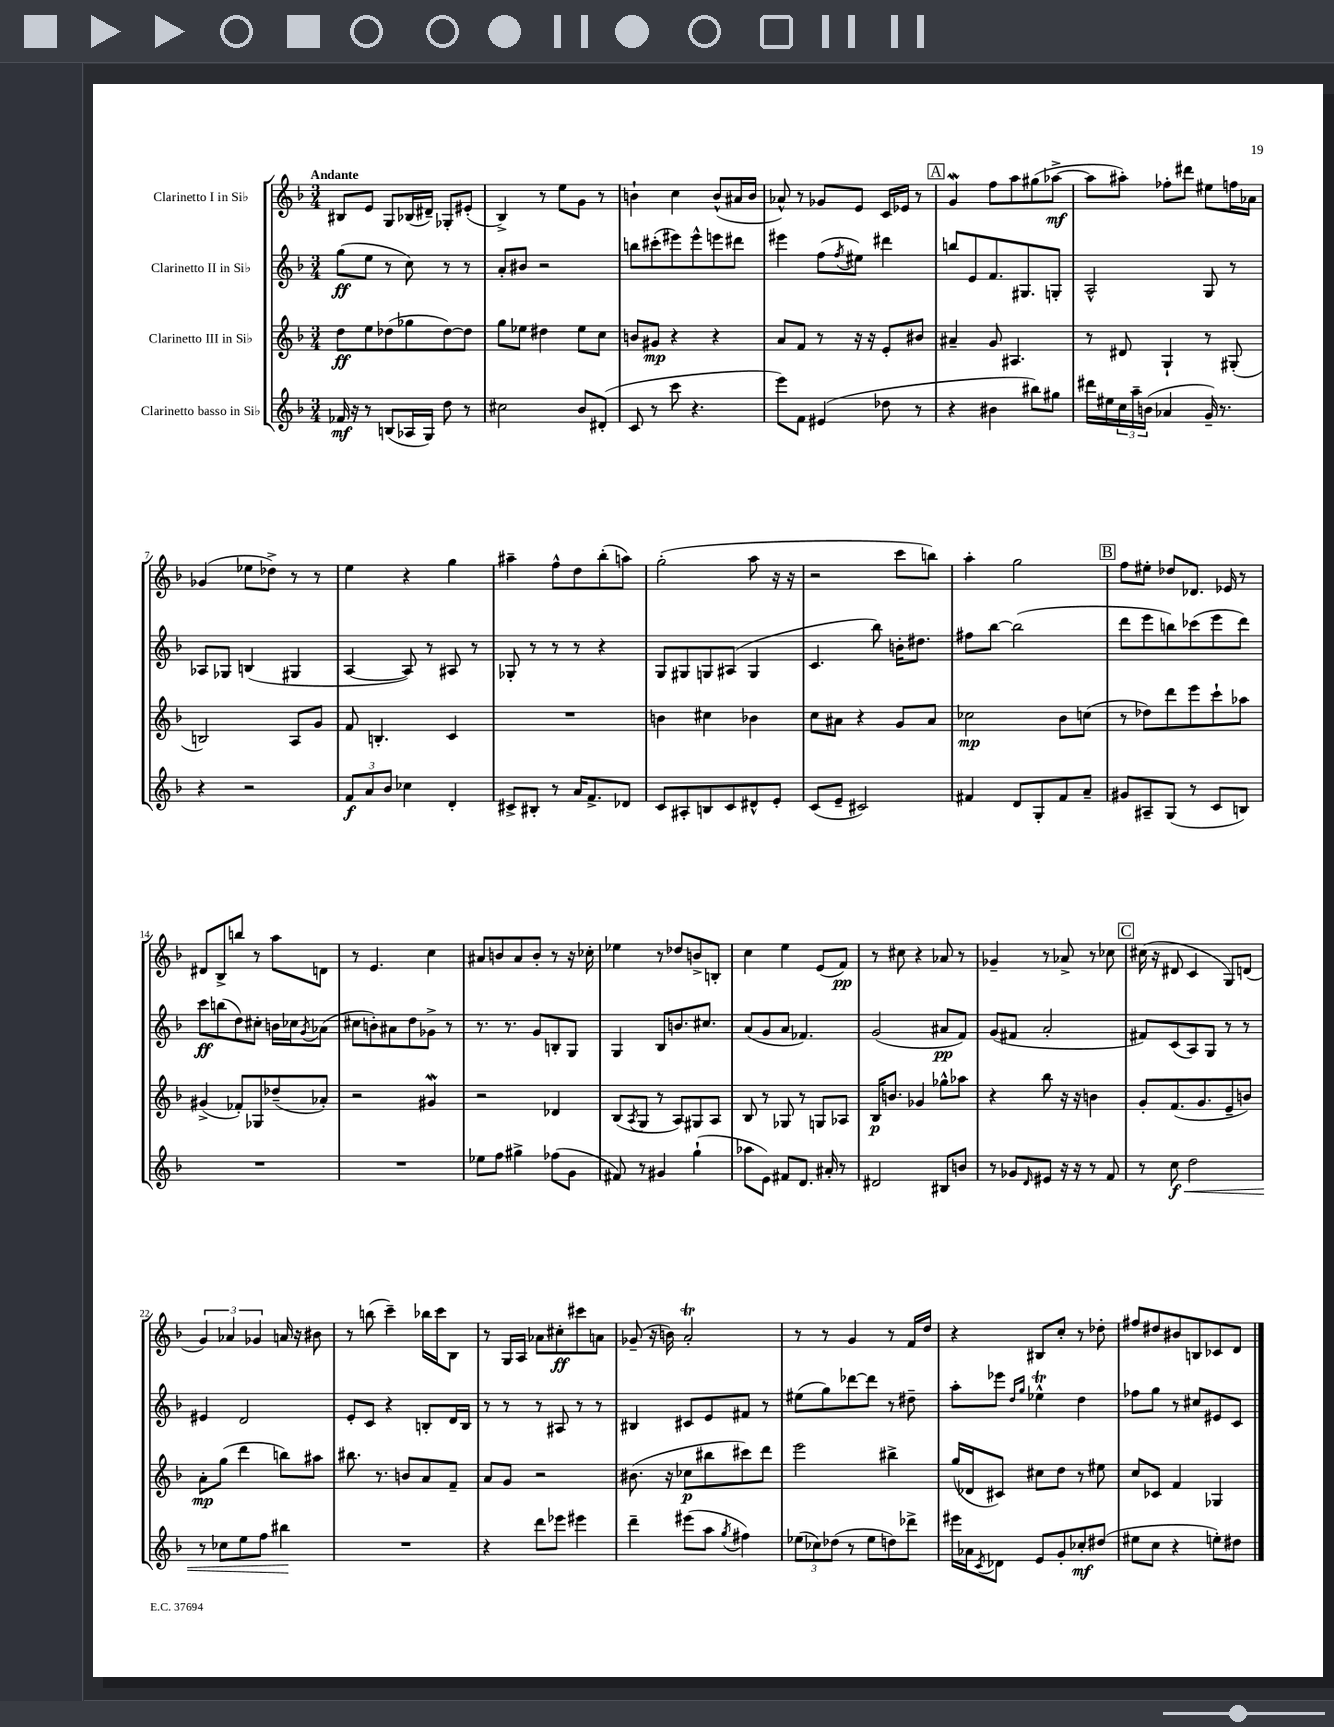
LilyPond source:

<<
\new StaffGroup <<
\new Staff = "s0" \with { instrumentName = "Clarinetto I in Sib" } {
    \clef treble \key f \major \numericTimeSignature \time 3/4 \tempo "Andante"
    bis8 e'8 g8 bes16( dis'16--) ges8-. eis'8-.( |
    bes4->) r8 e''8 g'8 r8 |
    b'4-! c''4 b'8-^( ais'16 b'16 |
    aes'8-^) r8 ges'8 e'8 c'16 ees'16 r8 |
    \mark \markup { \box "A" } g'4\mordent f''8 a''8 gis''8( aes''8~->\mf |
    aes''8 ais''8-.) fes''8-. dis'''8 eis''8 f''16 aes'16 |
    ges'4( ees''8 des''8->) r8 r8 |
    e''4 r4 g''4 |
    ais''4-- f''8-^ d''8 bes''8-.( a''8) |
    g''2-.( a''8 r16 r16 |
    r2 c'''8 b''8) |
    a''4-. g''2 |
    \mark \markup { \box "B" } f''8 eis''8-. des''8 des'8. ees'16 r8 |
    dis'8 bes8-> b''8 r8 a''8 d'8 |
    r8 e'4. c''4 |
    ais'8 b'8 ais'8 b'8-. r8 r16 ces''16-. |
    ees''4 r8 des''8 b'8-> b8-. |
    c''4 e''4 e'8( f'8\pp) |
    r8 cis''8 r4 aes'8 r8 |
    ges'4-- r8 aes'8-> r8 ces''8 |
    \mark \markup { \box "C" } cis''16( r16 dis'8 c'4 g8) d'8( |
    \tuplet 3/2 { g'4) aes'4 ges'4 } a'16 r16 bis'8 |
    r8 b''8( c'''4--) bes''16 c'''16 bes8 |
    r8 g16 a16 aes'8 cis''8-.\ff cis'''8 a'8 |
    ges'8--( r16 b'16) a'2-.\trill |
    r8 r8 g'4 r8 f'16 d''16 |
    r4 bis8 c''8-. r8 des''8-. |
    fis''8 dis''8 bis'8 b8 ces'8 d'8 \bar "|." |
}
\new Staff = "s1" \with { instrumentName = "Clarinetto II in Sib" } {
    \clef treble \key f \major \numericTimeSignature \time 3/4
    g''8\ff( e''8 r8 c''8) r8 r8 |
    a'8-. bis'8 r2 |
    b''8 cis'''8-.( eis'''8) eis'''8-^ e'''8 dis'''8 |
    eis'''4 f''8( \acciaccatura { f''8 } eis''8) dis'''4 |
    \mark \markup { \box "A" } b''8 e'8 f'8. gis8. g8-. |
    a2-^ g8 r8 |
    aes8 ges8 b4( gis4 |
    a4~ a8) r8 ais8 r8 |
    ges8-. r8 r8 r8 r4 |
    g8 gis8 g8 ais8( g4 |
    c'4. bes''8) b'16-. dis''8. |
    fis''8 bes''8~ bes''2( |
    \mark \markup { \box "B" } d'''8 e'''8 b''8) ces'''8( e'''8 d'''8) |
    c'''8\ff b''8( d''8) cis''8-. b'16 ces''16 \acciaccatura { g'8 } aes'8( |
    cis''8 b'8-.) ais'8 d''8 ges'8-> r8 |
    r8. r8. g'8 b8-. g8 |
    g4 bes8 b'8. cis''8. |
    a'8( g'8 a'8 fes'4.) |
    g'2( ais'8\pp f'8) |
    g'8( fis'8 a'2-. |
    \mark \markup { \box "C" } fis'8) c'8( a8) g8 r8 r8 |
    eis'4 d'2 |
    e'8-. c'8 r4 b8-. d'16 b16 |
    r8 r8 r8 ais8 r8 r8 |
    bis4 cis'8 e'8 fis'8 r8 |
    eis''8( g''8) des'''8~ des'''8 r8 dis''8-- |
    a''8-. ees'''8 \grace { d''16 g''16 } ees''4-^\trill d''4 |
    fes''8 g''8 r8 cis''8 eis'8 c'8 \bar "|." |
}
\new Staff = "s2" \with { instrumentName = "Clarinetto III in Sib" } {
    \clef treble \key f \major \numericTimeSignature \time 3/4
    d''8\ff e''8 des''8( ges''8 des''8~) des''8 |
    g''8 ees''8 dis''4 ees''8 c''8 |
    b'8 gis'8\mp r4 r4 |
    a'8 f'8 r8 r16 r16 e'8-. bis'8 |
    \mark \markup { \box "A" } ais'4-- g'8 ais4. |
    r8 dis'8 g4-! r8 gis8-.( |
    b2) a8 g'8 |
    f'8 b4.-. c'4 |
    R2. |
    b'4 cis''4 bes'4 |
    c''8 ais'8 r4 g'8 ais'8 |
    ces''2\mp bes'8 c''8( |
    \mark \markup { \box "B" } r8 des''8) d'''8 e'''8 c'''8-! aes''8 |
    gis'4->( fes'8-.) ges8 des''8--( aes'8-.) |
    r2 gis'4\mordent |
    r2 des'4 |
    bes8( \acciaccatura { a8 } g8 r8 a8) gis8 a8 |
    bes8 r8 ges8 r8 g8 aes8 |
    bes16\p b'8. ges'4 ges''8-^ aes''8 |
    r4 bes''8 r16 r16 b'4 |
    \mark \markup { \box "C" } g'8-. f'8.( g'8. e'8-- b'8) |
    a'8-.\mp g''8( d'''4 b''8) ais''8 |
    bis''8. r8. b'8 a'8 f'8-- |
    a'8 g'8 r2 |
    bis'8.( r16 ces''8\p bis''8 cis'''8) d'''8 |
    e'''2 bis''4-> |
    g''16( des'16 cis'8) cis''8 d''8 r8 eis''8 |
    c''8 ces'8 f'4 ges4 \bar "|." |
}
\new Staff = "s3" \with { instrumentName = "Clarinetto basso in Sib" } {
    \clef treble \key f \major \numericTimeSignature \time 3/4
    fes'16\mf r16 r8 b8( aes16 g16) d''8 r8 |
    cis''2 bes'8 dis'8-.( |
    c'8 r8 c'''8 r4. |
    e'''8) f'8 eis'4( des''8 r8 |
    \mark \markup { \box "A" } r4 bis'4 bis''8) gis''8 |
    dis'''16 eis''16 \tuplet 3/2 { c''16 a''16-- b'16( } aes'4 g'16--) r8. |
    r4 r2 |
    \tuplet 3/2 { f'8\f a'8 bes'8 } ces''4 d'4-. |
    cis'8-> bis8-. r8 a'16 f'8.-> des'8 |
    c'8 ais8-. b8 c'8 dis'8-^ e'8-. |
    c'8( e'8-- cis'2) |
    fis'4 d'8 g8-. fis'8 a'8-- |
    \mark \markup { \box "B" } gis'8 ais8-- g8( r8 c'8 b8) |
    R2. |
    R2. |
    ees''8 f''8 gis''4-> fes''8( g'8 |
    fis'8) r8 gis'4 g''4-!( |
    aes''8 e'8) fis'8 d'8. ais'16-. r8 |
    dis'2 bis8 b'8 |
    r8 ges'8 \grace { d'16 } eis'8 r16 r16 r8 f'8 |
    \mark \markup { \box "C" } r8 c''8\f\< d''2 |
    r8 ces''8 e''8 f''8 bis''4\! |
    R2. |
    r4 d'''8 ees'''8 eis'''4 |
    d'''4-- eis'''8( a''8 \acciaccatura { g''8 } fis''4) |
    \tuplet 3/2 { ees''8( ces''8) des''8( } r8 ees''8 d''8) des'''8-> |
    eis'''16 aes'16 \acciaccatura { c'8 } des'8 e'8 g'8-. ces''8-.\mf dis''8( |
    eis''8 c''8 r4 e''8-.) dis''8 \bar "|." |
}
>>
>>
